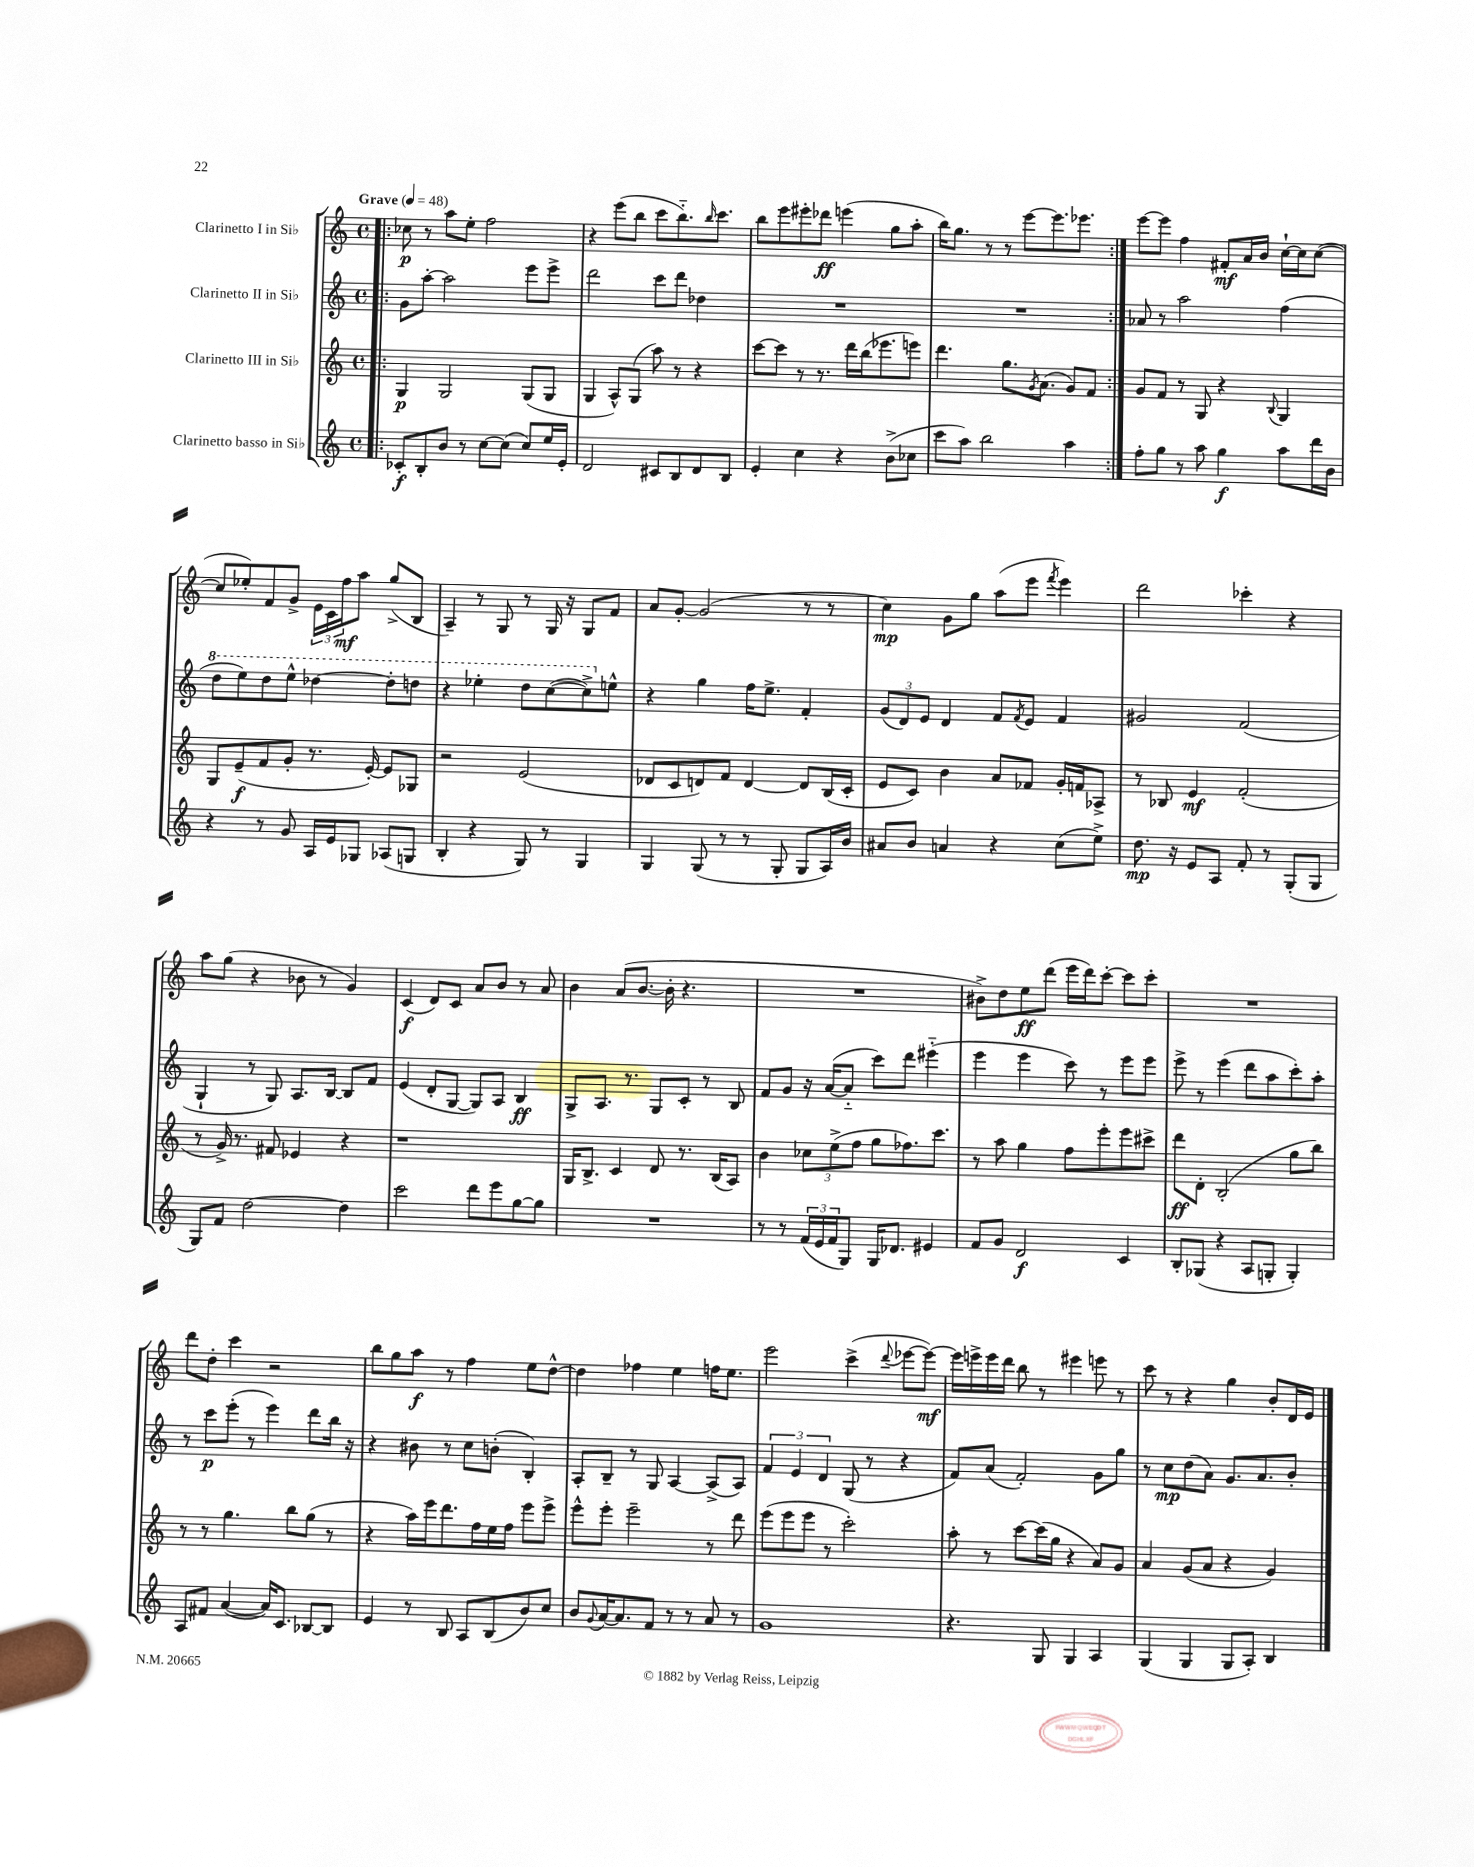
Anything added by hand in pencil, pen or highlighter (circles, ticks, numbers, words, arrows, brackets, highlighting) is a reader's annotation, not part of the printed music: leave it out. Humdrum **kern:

**kern	**dynam	**kern	**dynam	**kern	**dynam	**kern	**dynam
*part4	*part4	*part3	*part3	*part2	*part2	*part1	*part1
*staff4	*staff4	*staff3	*staff3	*staff2	*staff2	*staff1	*staff1
*I"Clarinetto basso in Si♭	*	*I"Clarinetto III in Si♭	*	*I"Clarinetto II in Si♭	*	*I"Clarinetto I in Si♭	*
*clefG2	*	*clefG2	*	*clefG2	*	*clefG2	*
*k[]	*	*k[]	*	*k[]	*	*k[]	*
*M4/4	*	*M4/4	*	*M4/4	*	*M4/4	*
*met(c)	*	*met(c)	*	*met(c)	*	*met(c)	*
*MM48	*	*MM48	*	*MM48	*	*MM48	*
=1!|:	=1!|:	=1!|:	=1!|:	=1!|:	=1!|:	=1!|:	=1!|:
!	!	!	!	!	!	!LO:TX:a:B:t=Grave	!
8c-X'/L	f	4G/	p	8g\L	.	8cc-X\	p
8B'/	.	.	.	[8aa'\J	.	8r	.
8b/J	.	2G/	.	2aa\]	.	8aa\L	.
8r	.	.	.	.	.	8ee'\J	.
[8cc\L	.	.	.	.	.	2ff\	.
(8cc\J]	.	.	.	.	.	.	.
8cc/L)	.	(8G/L	.	8eee\L	.	.	.
16ee/L	.	8G/J	.	8eee^\J	.	.	.
16e'/JJ	.	.	.	.	.	.	.
=2	=2	=2	=2	=2	=2	=2	=2
2d/	.	4G/	.	2ddd\	.	4r	.
.	.	8A^^/L)	.	.	.	(8eee\L	.
.	.	(8G/J	.	.	.	8bb\J	.
8c#X/L	.	8aa\)	.	8ccc\L	.	8ccc\L	.
8B/	.	8r	.	8ddd\J	.	8.bb\)	.
8d/	.	4r	.	4dd-X\	.	.	.
.	.	.	.	.	.	16qqbb/	.
.	.	.	.	.	.	8.ccc\J	.
8B/J	.	.	.	.	.	.	.
=3	=3	=3	=3	=3	=3	=3	=3
4e'/	.	[8ccc\L	.	1r	.	8bb\L	.
.	.	8ccc\J]	.	.	.	8eee\	.
4cc\	.	8r	.	.	.	8eee#X'\	.
.	.	8.r	.	.	.	8ddd-X\J	ff
4r	.	.	.	.	.	(4eeen\	.
.	.	16ddd\LL	.	.	.	.	.
.	.	(16bb\J	.	.	.	.	.
.	.	8.eee-X\	.	.	.	.	.
(8b^\L	.	.	.	.	.	8gg\L	.
8cc-X\J	.	8eeen\J)	.	.	.	8aa'\J	.
=4	=4	=4	=4	=4	=4	=4	=4
8ccc\L	.	4.ddd\	.	1r	.	16bb\KL)	.
.	.	.	.	.	.	8.gg\J	.
8aa\J)	.	.	.	.	.	.	.
2bb\	.	.	.	.	.	8r	.
.	.	8.gg\L	.	.	.	8r	.
.	.	.	.	.	.	[8eee\L	.
.	.	8qg/	.	.	.	.	.
.	.	(8.a\J	.	.	.	.	.
.	.	.	.	.	.	8.eee\]	.
4aa\	.	8g/L)	.	.	.	.	.
.	.	.	.	.	.	8.eee-X\J	.
.	.	8f/J	.	.	.	.	.
=5:|!	=5:|!	=5:|!	=5:|!	=5:|!	=5:|!	=5:|!	=5:|!
8ff'\L	.	8g/L	.	8a-X/	.	[8eee\L	.
8gg\J	.	8f/J	.	8r	.	8eee\J]	.
8r	.	8r	.	2aa\	.	4ff\	.
8aa\	.	8G/	.	.	.	.	.
4gg\	f	4r	.	.	.	8f#X'/L	mf
.	.	.	.	.	.	16a/L	.
.	.	.	.	.	.	16b/JJ	.
.	.	8qqB/	.	.	.	.	.
8aa\L	.	4G/	.	(4ff\	.	[16cc`\LL	.
.	.	.	.	.	.	16cc\J]	.
16ddd\L	.	.	.	.	.	([8cc\J	.
16b\JJ	.	.	.	.	.	.	.
!!LO:LB:g=z
=6	=6	=6	=6	=6	=6	=6	=6
*	*	*	*	*8va	*	*	*
4r	.	8G/L	.	8ddd\L	.	8cc/L]	.
.	.	(8e~/	f	8eee\)	.	8ee-X'/)	.
8r	.	8f/	.	8ddd\	.	8f/	.
8g/	.	8g'/J	.	8eee^^\J	.	8g^/J	.
16A/LL	.	8.r	.	[4ddd-X\	.	24e\LL	.
.	.	.	.	.	.	24c\	.
16e/J	.	.	.	.	.	.	.
.	.	.	.	.	.	24ff\J	mf
8G-X/J	.	.	.	.	.	8aa\J	.
.	.	[16e'/)	.	.	.	.	.
(8A-X/L	.	8e/L]	.	8ddd-'\L]	.	(8gg^/L	.
8Gn/J	.	8G-X/J	.	8dddn\J	.	8B/J	.
=7	=7	=7	=7	=7	=7	=7	=7
4B'/	.	2r	.	4r	.	4A~/)	.
4r	.	.	.	4eee-X'\	.	8r	.
.	.	.	.	.	.	8G/	.
8G/)	.	(2e/	.	8ddd\L	.	8r	.
8r	.	.	.	([8ccc\	.	16G/	.
.	.	.	.	.	.	16r	.
4G/	.	.	.	8ccc^\])	.	8G/L	.
*	*	*	*	*X8va	*	*	*
.	.	.	.	8een^^\J	.	8f/J	.
=8	=8	=8	=8	=8	=8	=8	=8
4G/	.	8d-X/L	.	4r	.	8a/L	.
.	.	8c/	.	.	.	[8g'/J	.
(8G/	.	8dn/)	.	4gg\	.	(2g/]	.
8r	.	8f/J	.	.	.	.	.
8r	.	[4d/	.	16ff\KL	.	.	.
.	.	.	.	8.ee^\J	.	.	.
8G'/	.	.	.	.	.	.	.
8G/L	.	8d/L]	.	4f'/	.	8r	.
16A/L)	.	(16B/L	.	.	.	8r	.
16b/JJ	.	16c'/JJ	.	.	.	.	.
=9	=9	=9	=9	=9	=9	=9	=9
8a#X/L	.	8e/L	.	(12g/L	.	4cc\)	mp
.	.	.	.	12d/)	.	.	.
8b/J	.	8c/J)	.	.	.	.	.
.	.	.	.	12e/J	.	.	.
4an/	.	4b\	.	4d/	.	8g\L	.
.	.	.	.	.	.	8gg\J	.
4r	.	8a/L	.	8f/L	.	(8aa\L	.
.	.	.	.	8qf/	.	.	.
.	.	8f-X/J	.	8e/J	.	8eee\J	.
.	.	.	.	.	.	8qfff/	.
(8cc\L	.	16g'/LL	.	4f/	.	4eee\)	.
.	.	16fn/J	.	.	.	.	.
8ee^\J)	.	8A-X^/J	.	.	.	.	.
=10	=10	=10	=10	=10	=10	=10	=10
8.dd\	mp	8r	.	2g#X/	.	2ddd\	.
.	.	8B-X/	.	.	.	.	.
16r	.	.	.	.	.	.	.
8e/L	.	4e/	mf	.	.	.	.
8A/J	.	.	.	.	.	.	.
8f'/	.	(2f'/	.	(2f/	.	4ccc-X'\	.
8r	.	.	.	.	.	.	.
(8G'/L	.	.	.	.	.	4r	.
8G/J	.	.	.	.	.	.	.
!!LO:LB:g=z
=11	=11	=11	=11	=11	=11	=11	=11
8G/L)	.	8r	.	4G`/	.	8aa\L	.
8f/J	.	16g^/)	.	.	.	(8gg\J	.
.	.	8.r	.	.	.	.	.
[2dd\	.	.	.	8r	.	4r	.
.	.	8f#X/	.	8G/)	.	.	.
.	.	4e-X/	.	8.A/L	.	8b-X\	.
.	.	.	.	.	.	8r	.
.	.	.	.	[16B/Jk	.	.	.
4dd\]	.	4r	.	8B/L]	.	4g/)	.
.	.	.	.	8f/J	.	.	.
=12	=12	=12	=12	=12	=12	=12	=12
2ccc\	.	1r	.	(4e/	.	(4c/	f
.	.	.	.	8d'/L	.	8d/L)	.
.	.	.	.	[8G/J	.	8c/J	.
8ddd\L	.	.	.	8G/L])	.	8a/L	.
8eee\	.	.	.	8A/J	.	8b/J	.
[8gg\	.	.	.	4B/	ff	8r	.
8gg\J]	.	.	.	.	.	8a/	.
=13	=13	=13	=13	=13	=13	=13	=13
1r	.	16G/KL	.	8G^/L	.	4b\	.
.	.	8.B^/J	.	.	.	.	.
.	.	.	.	8.A/J	.	.	.
.	.	4c/	.	.	.	(8a/L	.
.	.	.	.	8.r	.	.	.
.	.	.	.	.	.	[8.b/J	.
.	.	8d/	.	8G/L	.	.	.
.	.	.	.	.	.	16b'\]	.
.	.	8.r	.	8c'/J	.	4.r	.
.	.	.	.	8r	.	.	.
.	.	(16B/KL	.	.	.	.	.
.	.	8A/J)	.	8B/	.	.	.
=14	=14	=14	=14	=14	=14	=14	=14
8r	.	4b\	.	8f/L	.	1r	.
8r	.	.	.	8g/J	.	.	.
(24f/LL	.	12cc-X\L	.	16r	.	.	.
24e/	.	.	.	.	.	.	.
.	.	.	.	([16a/KL	.	.	.
24f/J	.	(12ee^\	.	.	.	.	.
8G/J)	.	.	.	8a/J]	.	.	.
.	.	12ff\J	.	.	.	.	.
16G/KL	.	8gg\L	.	8ccc\L)	.	.	.
8.d-X/J	.	.	.	.	.	.	.
.	.	8.ff-X\)	.	8ddd\J	.	.	.
4e#X/	.	.	.	(4eee#X\	.	.	.
.	.	8.ccc\J	.	.	.	.	.
=15	=15	=15	=15	=15	=15	=15	=15
8f/L	.	8r	.	4eee\	.	8b#X^\L)	.
8g/J	.	8aa\	.	.	.	8dd\	.
2d/	f	4gg\	.	4eee\	.	8ee\	ff
.	.	.	.	.	.	(8ddd\J	.
.	.	8ff\L	.	8ccc\)	.	16eee\LL	.
.	.	.	.	.	.	16ddd\J)	.
.	.	8eee'\	.	8r	.	[8ccc'\J	.
4c/	.	8eee\	.	8eee\L	.	8ccc\L]	.
.	.	8ccc#X^\J	.	8eee\J	.	8ccc'\J	.
=16	=16	=16	=16	=16	=16	=16	=16
8B'/L	.	8ddd\L	ff	8eee^\	.	1r	.
(8G-X/J	.	8d'\J	.	8r	.	.	.
4r	.	(2B'/	.	(4eee\	.	.	.
8A/L	.	.	.	8ddd\L	.	.	.
8Gn'/J	.	.	.	8aa\	.	.	.
4G'/)	.	8gg\L	.	8ccc'\)	.	.	.
.	.	8bb\J)	.	8aa'\J	.	.	.
!!LO:LB:g=z
=17	=17	=17	=17	=17	=17	=17	=17
8A/L	.	8r	.	8r	.	8ddd\L	.
8f#X/J	.	8r	.	8ccc\L	p	8dd'\J	.
([4a/	.	4.gg\	.	(8eee'\J	.	4ccc\	.
.	.	.	.	8r	.	.	.
16a/KL])	.	.	.	4eee\)	.	2r	.
8.c/J	.	.	.	.	.	.	.
.	.	8bb\L	.	.	.	.	.
[8B-X/L	.	(8gg\J	.	8ddd\L	.	.	.
8B-/J]	.	8r	.	16bb\Jk	.	.	.
.	.	.	.	16r	.	.	.
=18	=18	=18	=18	=18	=18	=18	=18
4e/	.	4r	.	4r	.	8bb\L	.
.	.	.	.	.	.	8gg\	.
8r	.	16aa\LL)	.	8b#X\	.	8aa\J	f
.	.	16eee\J	.	.	.	.	.
8B/	.	8.ddd\	.	8r	.	8r	.
8A/L	.	.	.	8cc\L	.	4ff\	.
.	.	16ff\L	.	.	.	.	.
(8B/	.	16ee\	.	(8bn'\J	.	.	.
.	.	16ff\JJ	.	.	.	.	.
8b/)	.	8eee\L	.	4B'/)	.	8ee\L	.
8cc/J	.	8eee^\J	.	.	.	[8dd^^\J	.
=19	=19	=19	=19	=19	=19	=19	=19
8b/L	.	8eee^^\L	.	8A'/L	.	4dd\]	.
8qqg/	.	.	.	.	.	.	.
[16a/K	.	8eee'\J	.	8B~/J	.	.	.
8.a/]	.	.	.	.	.	.	.
.	.	2eee~\	.	8r	.	4ff-X\	.
8f/J	.	.	.	8G/	.	.	.
8r	.	.	.	[4A/	.	4ee\	.
8r	.	.	.	.	.	.	.
8a/	.	8r	.	(8A^/L]	.	16ffn\KL	.
.	.	.	.	.	.	8.ee\J	.
8r	.	8ddd\	.	8A/J)	.	.	.
=20	=20	=20	=20	=20	=20	=20	=20
1g	.	(8eee\L	.	6f/	.	2eee\	.
.	.	8eee\	.	.	.	.	.
.	.	.	.	6e/	.	.	.
.	.	8eee\J	.	.	.	.	.
.	.	.	.	6d/	.	.	.
.	.	8r	.	.	.	.	.
.	.	2ccc'\)	.	(8G/	.	(4ccc^\	.
.	.	.	.	8r	.	.	.
.	.	.	.	.	.	8qqddd/	.
.	.	.	.	4r	.	[8eee-X\L	.
.	.	.	.	.	.	8eee-\J_)	mf
=21	=21	=21	=21	=21	=21	=21	=21
4.r	.	8aa'\	.	8f/L)	.	16eee-\LL]	.
.	.	.	.	.	.	16eeen^\	.
.	.	8r	.	(8a/J	.	16eee\	.
.	.	.	.	.	.	16ddd\JJ	.
.	.	[8ccc\L	.	2f'/)	.	8bb\	.
8G/	.	(16ccc\L]	.	.	.	8r	.
.	.	16gg\JJ	.	.	.	.	.
4G/	.	4r	.	.	.	4eee#X\	.
4A/	.	8a/L)	.	8g\L	.	8eeen\	.
.	.	8g/J	.	8gg\J	.	8r	.
=22	=22	=22	=22	=22	=22	=22	=22
(4G/	.	4a/	.	8r	.	8ccc\	.
.	.	.	.	8cc\L	mp	8r	.
4G/	.	(8g/L	.	(8dd\	.	4r	.
.	.	8a/J	.	8a\J)	.	.	.
8G/L	.	4r	.	8.g/L	.	4gg\	.
8A'/J)	.	.	.	.	.	.	.
.	.	.	.	8.a/	.	.	.
4B/	.	4g/)	.	.	.	8b'/L	.
.	.	.	.	8b'/J	.	16d/L	.
.	.	.	.	.	.	16e/JJ	.
==	==	==	==	==	==	==	==
*-	*-	*-	*-	*-	*-	*-	*-
